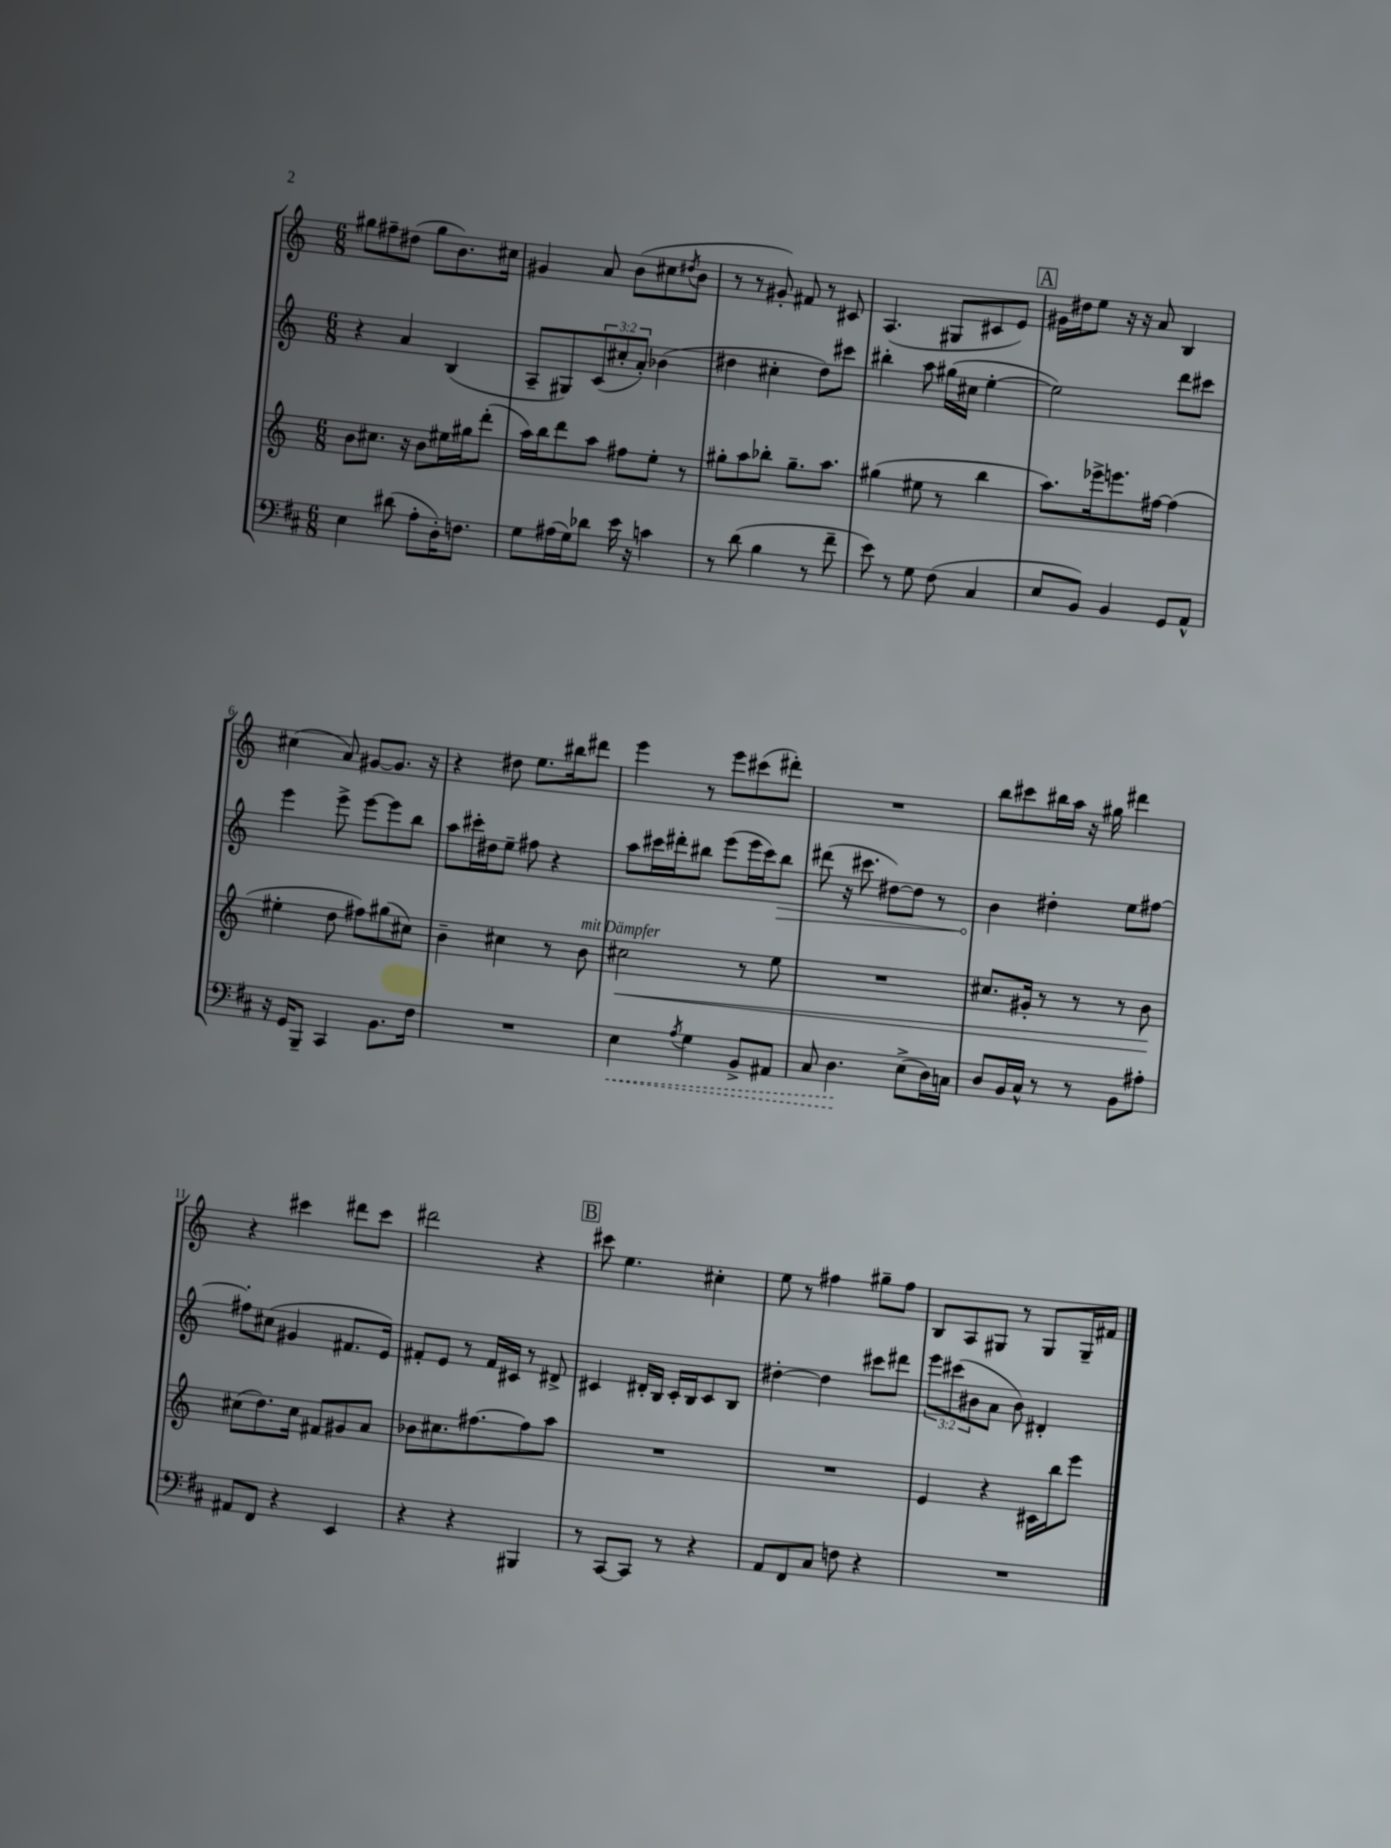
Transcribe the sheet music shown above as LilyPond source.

<<
\new StaffGroup <<
\new Staff = "s0" {
    \clef treble \key c \major \numericTimeSignature \time 6/8
    gis''8 fis''8-- dis''8( gis''8 b'8.) cis''16 |
    gis'4 a'8 b'8( cis''8 \acciaccatura { dis''8 } b'8 |
    r8 r8 gis'8-.) fis'8 r8 cis'8 |
    a4.( gis8 cis'8 e'8) |
    \mark \markup { \box "A" } gis'16 dis''16 e''8 r16 r16 a'8 b4 |
    cis''4( a'8) gis'8~ gis'8. r16 |
    r4 dis''8 e''8. bis''16 dis'''8 |
    e'''4 r8 e'''8 cis'''8( dis'''8-.) |
    R2. |
    b''8 cis'''8 bis''16 a''16 r16 gis''16 dis'''4 |
    r4 cis'''4 dis'''8 cis'''8 |
    dis'''2 r4 |
    \mark \markup { \box "B" } cis'''8 e''4. cis''4-. |
    e''8 r8 fis''4 gis''8-- fis''8 |
    b8 a8 gis8 r8 gis8 gis16-- fis'16 \bar "|." |
}
\new Staff = "s1" {
    \clef treble \key c \major \numericTimeSignature \time 6/8 \override Staff.TupletNumber.text = #tuplet-number::calc-fraction-text
    r4 a'4 b4( |
    a8-- gis8) \tuplet 3/2 { c'8( cis''8-. a'8-.) } bes'4( |
    dis''4 cis''4-. dis''8) cis'''8 |
    bis''4-. a''8 gis''16( cis''16 e''4~-. |
    \mark \markup { \box "A" } e''2) d'''8 cis'''8 |
    e'''4 e'''8-> e'''8~ e'''8 b''8 |
    a''8 cis'''16-. dis''16 e''8-- fis''8 r4 |
    a''8 cis'''16 dis'''16-. bis''8 e'''8( e'''16 cis'''16) \once \override Hairpin.circled-tip = ##t bis''8\> |
    dis'''8( r16 cis'''8. dis''8~) dis''8 r8 |
    b'4\! dis''4-. e''8 fis''8~ |
    fis''8-. cis''8( gis'4 fis'8. e'16) |
    fis'8-. e'8 r8 fis'16 cis'16 r8 dis'8-> |
    \mark \markup { \box "B" } cis'4 dis'16-. b16 cis'16-. b16 cis'8 b8 |
    dis''4~-. dis''4 cis'''8 dis'''8 |
    \tuplet 3/2 { e'''8 cis'''8( bis'8 } a'8 bis'8) dis'4-. \bar "|." |
}
\new Staff = "s2" {
    \clef treble \key c \major \numericTimeSignature \time 6/8
    b'8 cis''8. r16 b'8 eis''16 gis''16 d'''8-.( |
    a''16) b''16 d'''8 a''8 fis''8 e''8-. r8 |
    gis''8-. a''8 bes''8-. gis''8.-- a''8. |
    gis''4( eis''8 r8 b''4 |
    \mark \markup { \box "A" } a''8.) ees'''16-> e'''8. fis''16~ fis''4( |
    eis''4-. d''8 fis''8) gis''8( cis''8) |
    b'4-- cis''4 r8 b'8^\markup { \italic "mit Dämpfer" } |
    cis''2\< r8 e''8 |
    R2. |
    cis''8. gis'16-. r8 r8 r8 b'8\! |
    cis''8( d''8.) cis''16 fis'8 gis'8 a'8 |
    bes'8 cis''8. fis''8.~ fis''8 a''8 |
    \mark \markup { \box "B" } R2. |
    R2. |
    e'4 r4 cis'16 b''16 e'''8 \bar "|." |
}
\new Staff = "s3" {
    \clef bass \key d \major \numericTimeSignature \time 6/8
    e4 dis'8( a8-. d16-.) f8. |
    g8 ais16( g16) des'8 e'16 r16 c'4 |
    r8 d'8( b4 r8 fis'8-- |
    e'8) r8 g8 fis8( cis4 |
    \mark \markup { \box "A" } e8 b,8) b,4 g,8 a,8-^ |
    r16 g,16 b,,8-- cis,4 b,8. fis16 |
    R2. |
    \once \override Hairpin.style = #'dashed-line e4\< \acciaccatura { a8 } g4 b,8-> ais,8 |
    cis8 d4.\! e8->( d16) c16 |
    d8 b,16 cis16-^ r8 r8 b,8 ais8-. |
    ais,8 fis,8 r4 e,4 |
    r4 r4 bis,,4 |
    \mark \markup { \box "B" } r8 cis,8~ cis,8 r8 r4 |
    a,8 fis,8 cis8 f8 r4 |
    R2. \bar "|." |
}
>>
>>
